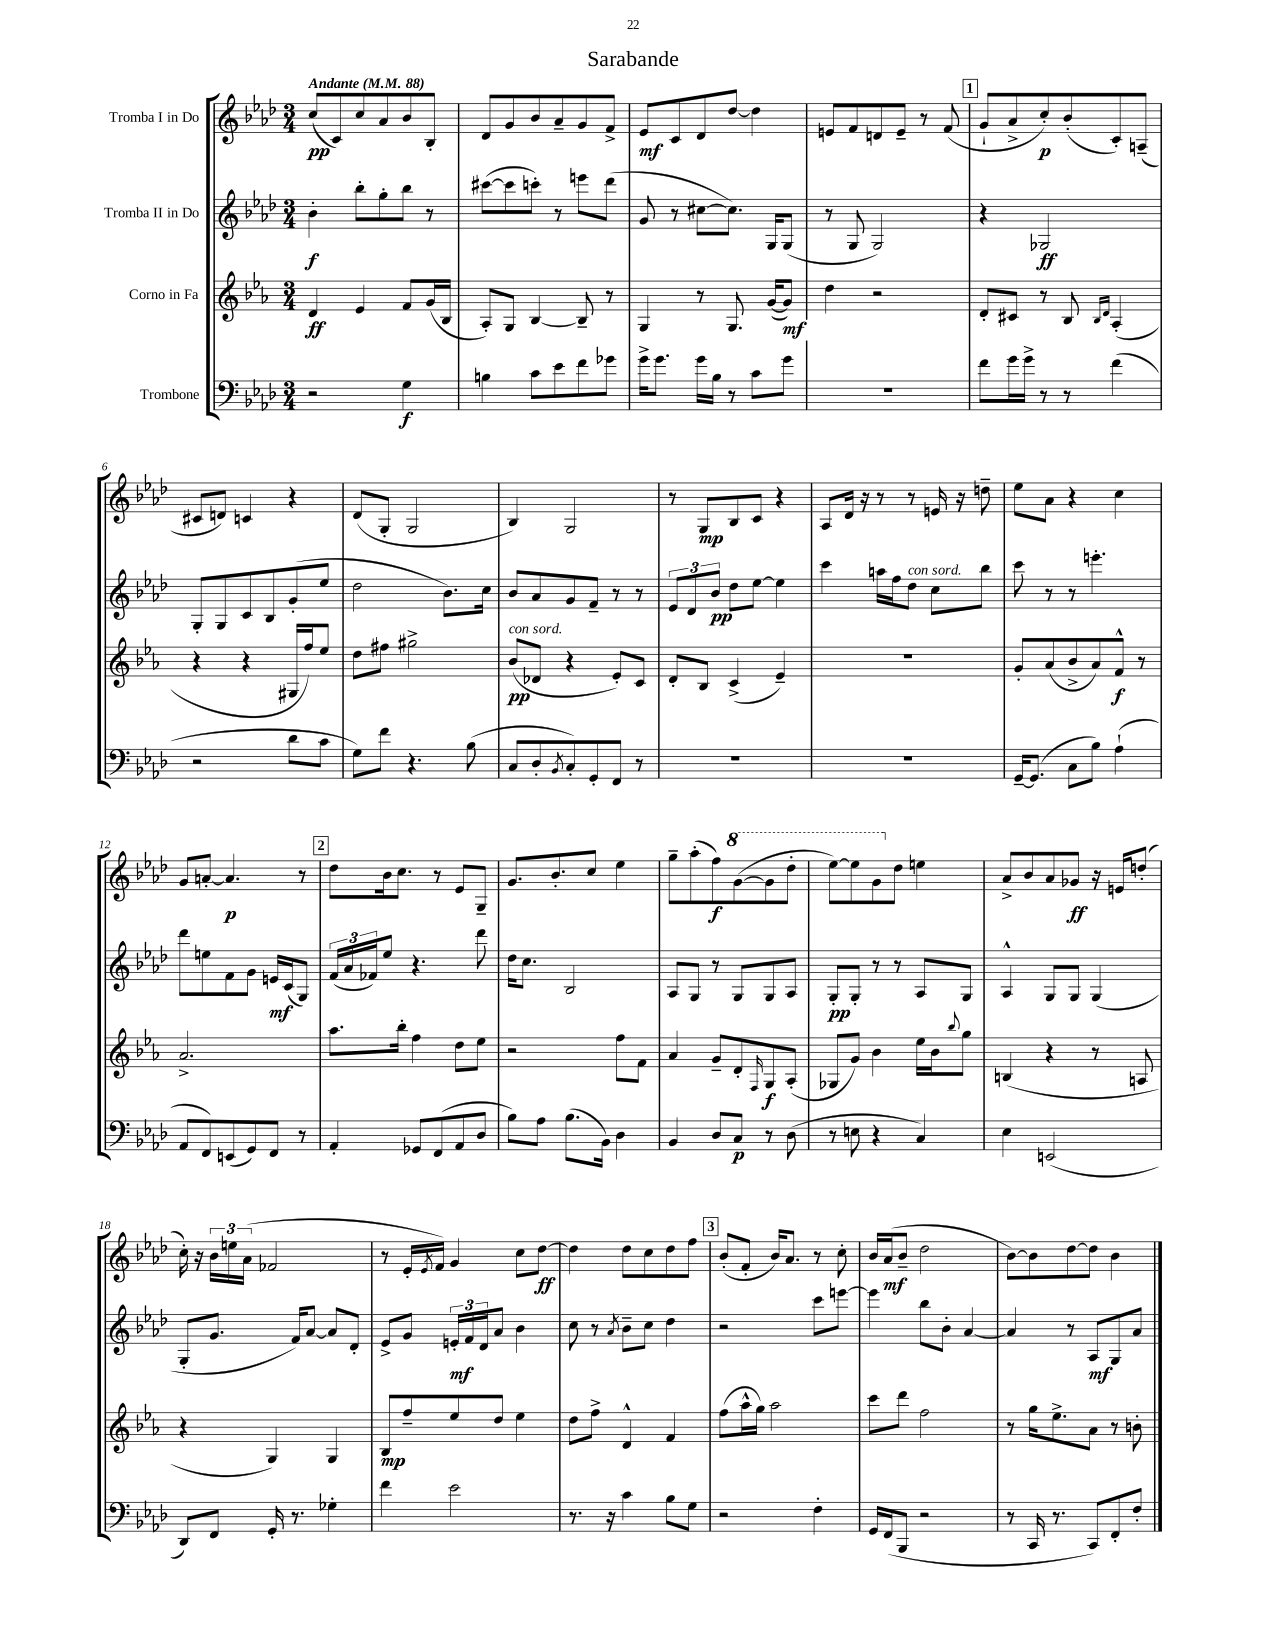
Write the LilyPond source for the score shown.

\header { title = "Sarabande" }
<<
\new StaffGroup <<
\new Staff = "s0" \with { instrumentName = "Tromba I in Do" } {
    \clef treble \key aes \major \numericTimeSignature \time 3/4 \tempo "Andante" 4 = 88
    c''8\pp( c'8) c''8 aes'8 bes'8 bes8-. |
    des'8 g'8 bes'8 aes'8-- g'8 f'8-> |
    ees'8\mf c'8 des'8 des''8~ des''4 |
    e'8 f'8 d'8 e'8-- r8 f'8( |
    \mark \markup { \box "1" } g'8-! aes'8-> c''8-.\p) bes'8-.( c'8-.) a8--( |
    cis'8 d'8) c'4 r4 |
    des'8( g8-. g2 |
    bes4) g2 |
    r8 g8\mp bes8 c'8 r4 |
    aes8 des'16 r16 r8 r8 e'16 r16 d''8-- |
    ees''8 aes'8 r4 c''4 |
    g'8 a'8~-. a'4.\p r8 |
    \mark \markup { \box "2" } des''8 bes'16 c''8. r8 ees'8 g8-- |
    g'8. bes'8.-. c''8 ees''4 |
    g''8-- aes''8-.( f''8\f) \ottava #1 g''8~( g''8 des'''8-. |
    ees'''8~) ees'''8 g''8 \ottava #0 des''8 e''4 |
    aes'8-> bes'8 aes'8 ges'8\ff r16 e'16 d''8-.( |
    c''16-.) r16 \tuplet 3/2 { bes'16 e''16 aes'16( } fes'2 |
    r8 ees'16-. \acciaccatura { ees'8 } f'16) g'4 c''8 des''8~\ff |
    des''4 des''8 c''8 des''8 f''8 |
    \mark \markup { \box "3" } bes'8-.( f'8-. bes'16) aes'8. r8 c''8-. |
    bes'16 aes'16\mf( bes'8-- des''2 |
    bes'8~) bes'8 des''8~ des''8 bes'4 \bar "|." |
}
\new Staff = "s1" \with { instrumentName = "Tromba II in Do" } {
    \clef treble \key aes \major \numericTimeSignature \time 3/4
    bes'4-.\f bes''8-. g''8-. bes''8 r8 |
    cis'''8~( cis'''8 c'''8-.) r8 e'''8 des'''8( |
    g'8 r8 cis''8~ cis''8.) g16 g8( |
    r8 g8 g2) |
    \mark \markup { \box "1" } r4 ges2\ff |
    g8-. g8 c'8 bes8 g'8-.( ees''8 |
    des''2 bes'8.) c''16 |
    bes'8 aes'8 g'8 f'8-- r8 r8 |
    \tuplet 3/2 { ees'8 des'8 bes'8\pp } des''8 ees''8~ ees''4 |
    c'''4 a''16 f''16 des''8^\markup { \italic "con sord." } c''8 bes''8 |
    c'''8 r8 r8 e'''4.-. |
    des'''8 e''8 f'8 g'8 e'16\mf c'16( g8) |
    \mark \markup { \box "2" } \tuplet 3/2 { f'16( aes'16 fes'16) } ees''8 r4. des'''8 |
    des''16 c''8. bes2 |
    aes8 g8 r8 g8 g8 aes8 |
    g8-.\pp g8-. r8 r8 aes8 g8 |
    aes4-^ g8 g8 g4( |
    g8-. g'8. f'16) aes'8~ aes'8 des'8-. |
    ees'8-> g'8 \tuplet 3/2 { e'16-.\mf f'16 des'16 } aes'8 bes'4 |
    c''8 r8 \acciaccatura { aes'8 } bes'8-- c''8 des''4 |
    \mark \markup { \box "3" } r2 c'''8 e'''8~ |
    e'''4 bes''8 bes'8-. aes'4~ |
    aes'4 r8 aes8\mf g8 aes'8 \bar "|." |
}
\new Staff = "s2" \with { instrumentName = "Corno in Fa" } {
    \clef treble \key ees \major \numericTimeSignature \time 3/4
    d'4\ff ees'4 f'8 g'16( bes16 |
    aes8-.) g8 bes4~ bes8-- r8 |
    g4 r8 g8. g'16~( g'8\mf) |
    d''4 r2 |
    \mark \markup { \box "1" } d'8-. cis'8 r8 bes8 \grace { bes16 d'16 } aes4-.( |
    r4 r4 gis16 f''16) ees''8 |
    d''8 fis''8 gis''2-> |
    bes'8\pp^\markup { \italic "con sord." }( des'8 r4 ees'8-.) c'8 |
    d'8-. bes8 c'4->( ees'4--) |
    R2. |
    g'8-. aes'8( bes'8-> aes'8) f'8-^\f r8 |
    aes'2.-> |
    \mark \markup { \box "2" } aes''8. bes''16-. f''4 d''8 ees''8 |
    r2 f''8 f'8 |
    aes'4 g'8-- d'8-. \grace { f16 } g8\f aes8-.( |
    ges8 g'8) bes'4 ees''16 bes'16 \appoggiatura { bes''8 } g''8 |
    b4( r4 r8 a8 |
    r4 g4) g4 |
    bes8\mp f''8-- ees''8 d''8 ees''4 |
    d''8 f''8-> d'4-^ f'4 |
    \mark \markup { \box "3" } f''8( aes''16-^ g''16) aes''2 |
    c'''8 d'''8 f''2 |
    r8 g''16 ees''8.-> aes'8 r8 b'8-. \bar "|." |
}
\new Staff = "s3" \with { instrumentName = "Trombone" } {
    \clef bass \key aes \major \numericTimeSignature \time 3/4
    r2 g4\f |
    b4 c'8 ees'8 f'8 ges'8 |
    g'16-> g'8. g'16 bes16 r8 c'8 g'8 |
    R2. |
    \mark \markup { \box "1" } f'8 g'16 g'16-> r8 r8 f'4( |
    r2 des'8 c'8 |
    g8) f'8 r4. bes8( |
    c8 des8-. \acciaccatura { bes,8 } c8-.) g,8-. f,8 r8 |
    R2. |
    R2. |
    g,16~-- g,8.( c8 bes8) aes4-!( |
    aes,8 f,8) e,8( g,8) f,8 r8 |
    \mark \markup { \box "2" } aes,4-. ges,8 f,8( aes,8 des8 |
    bes8) aes8 bes8.( bes,16) des4 |
    bes,4 des8 c8\p r8 des8( |
    r8 e8 r4 c4) |
    ees4 e,2( |
    des,8) f,8 g,16-. r8. ges4-. |
    f'4 ees'2 |
    r8. r16 c'4 bes8 g8 |
    \mark \markup { \box "3" } r2 f4-. |
    g,16 f,16( bes,,8 r2 |
    r8 c,16 r8. c,8) f,8-. f8-. \bar "|." |
}
>>
>>
